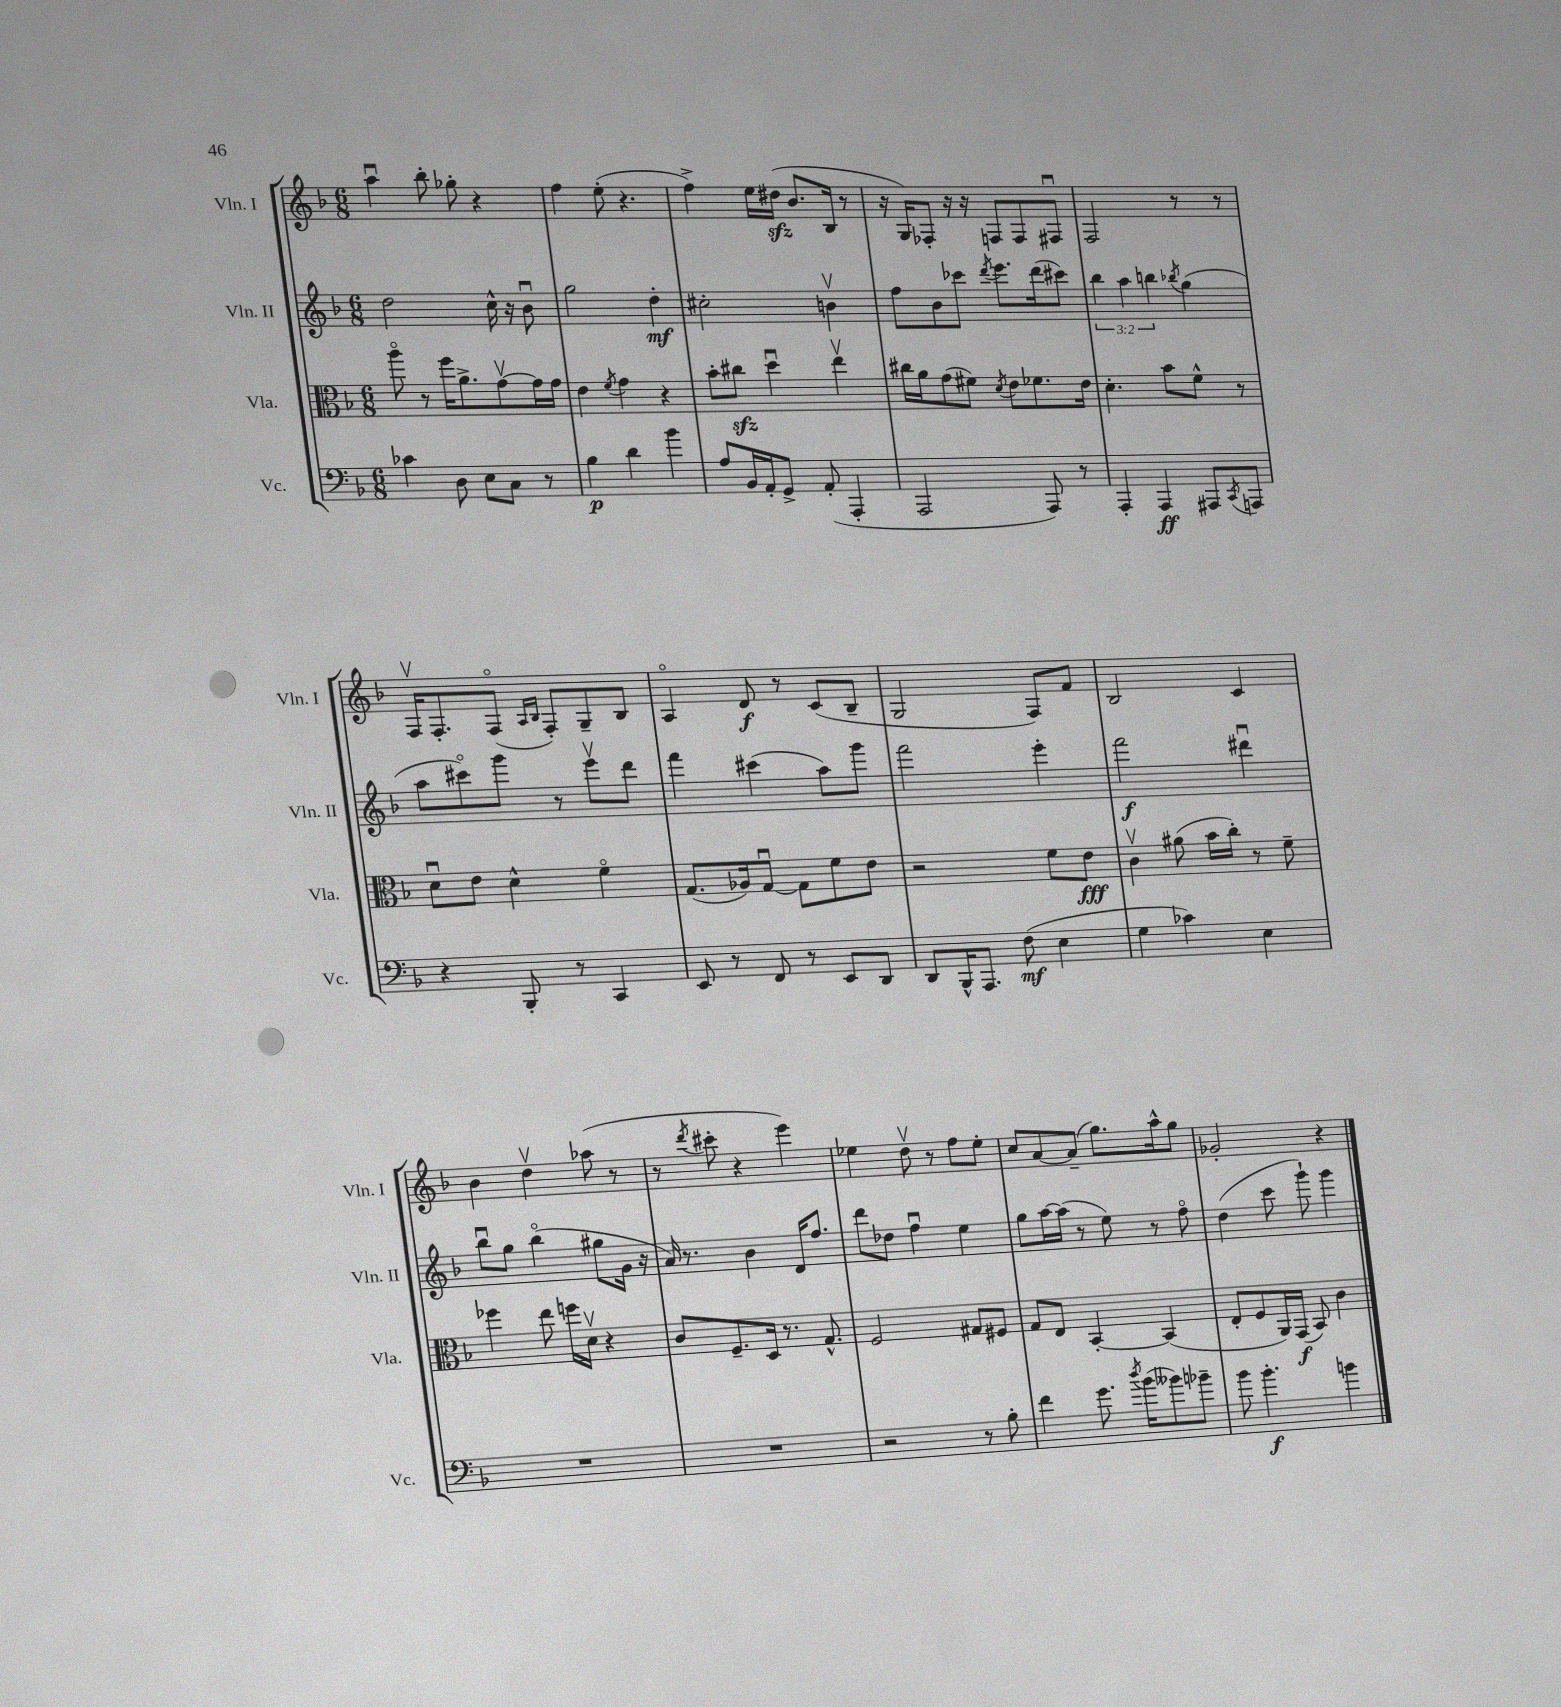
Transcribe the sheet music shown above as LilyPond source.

<<
\new StaffGroup <<
\new Staff = "s0" \with { instrumentName = "Vln. I" shortInstrumentName = "Vln. I" } {
    \clef treble \key f \major \numericTimeSignature \time 6/8
    a''4\downbow bes''8-. ges''8-. r4 |
    f''4 e''8-.( r4. |
    f''4->) e''16 dis''16\sfz( bes'8. bes16 r8 |
    r16 g16) fes8-. r16 r16 f8 f8 fis8\downbow |
    f2 r8 r8 |
    f16\upbow f8.-. f8\flageolet( \grace { a16 bes16 } f8-.) g8-- bes8 |
    a4\flageolet d'8\f r8 c'8( bes8-- |
    g2 f8) f'8 |
    bes2 c'4 |
    bes'4 d''4\upbow aes''8( r8 |
    r8 \acciaccatura { d'''8 } cis'''8-. r4 e'''4) |
    ees''4 d''8\upbow r8 f''8 ees''8-. |
    c''8 a'8~ a'8--( g''8.) a''16-^ g''8 |
    ges'2-. r4 \bar "|." |
}
\new Staff = "s1" \with { instrumentName = "Vln. II" shortInstrumentName = "Vln. II" } {
    \clef treble \key f \major \numericTimeSignature \time 6/8 \override Staff.TupletNumber.text = #tuplet-number::calc-fraction-text
    d''2 c''16-^ r16 bes'8\downbow |
    g''2 d''4-.\mf |
    cis''2-. b'4\upbow |
    f''8 bes'8 ces'''8 \acciaccatura { d'''8 } e'''8. d'''16( cis'''8) |
    \tuplet 3/2 { bes''4 a''4 b''4 } \acciaccatura { bes''8 } g''4( |
    a''8 cis'''8\flageolet) g'''8 r8 e'''8\upbow d'''8 |
    f'''4 cis'''4( a''8) g'''8 |
    f'''2 e'''4-. |
    f'''2\f dis'''4\downbow |
    bes''8\downbow g''8 bes''4\flageolet( gis''8 g'16 r16 |
    a'16) r8. bes'4 d'16 f''8. |
    d'''8 des''8 f''4\downbow e''4 |
    g''8 a''16~ a''16( r8 e''8) r8 f''8\flageolet |
    d''4( c'''8 g'''8-!) g'''4 \bar "|." |
}
\new Staff = "s2" \with { instrumentName = "Vla." shortInstrumentName = "Vla." } {
    \clef alto \key f \major \numericTimeSignature \time 6/8
    a''8\flageolet r8 f''16 a'8.-> g'8~\upbow g'16 g'16 |
    e'4 \acciaccatura { f'8 } g'4 r4 |
    bes'8-. cis''8\sfz d''4\downbow e''4\upbow |
    cis''16 a'16 g'8( fis'8) \acciaccatura { d'8 } e'8 fes'8. e'16 |
    d'4.-. bes'8 f'8-^ r8 |
    d'8\downbow e'8 d'4-^ f'4\flageolet |
    g8.( aes16) g8~\downbow g8 f'8 e'8 |
    r2 f'8 e'8\fff |
    c'4\upbow ais'8( bes'16 c''16-.) r8 f'8-- |
    fes''4 e''8 f''16 d'16\upbow r4 |
    c'8 f8.-- d16 r8. g8.-^ |
    f2 gis8 fis8 |
    g8 e8 bes,4~-. bes,4( |
    e8-. f8 a,16) g,16\f( bes,8) c'4 \bar "|." |
}
\new Staff = "s3" \with { instrumentName = "Vc." shortInstrumentName = "Vc." } {
    \clef bass \key f \major \numericTimeSignature \time 6/8
    ces'4 d8 e8 c8 r8 |
    bes4\p d'4 bes'4 |
    a8 bes,16 a,16-. g,8-> a,8-.( a,,4-. |
    a,,2 a,,8) r8 |
    a,,4-. a,,4\ff ais,,8 \acciaccatura { c,8 } a,,8 |
    r4 bes,,8-. r8 c,4 |
    e,8 r8 f,8 r8 e,8 d,8 |
    d,8 bes,,16-^ a,,8. f8\mf( e4 |
    g4 ces'4) e4 |
    R2. |
    R2. |
    r2 r8 bes8-. |
    f'4 g'8. \acciaccatura { d''8 } bes'16( beses'8) bes'8-- |
    bes'8 bes'4.-.\f b'4 \bar "|." |
}
>>
>>
\layout { \context { \Score \remove "Bar_number_engraver" } }
